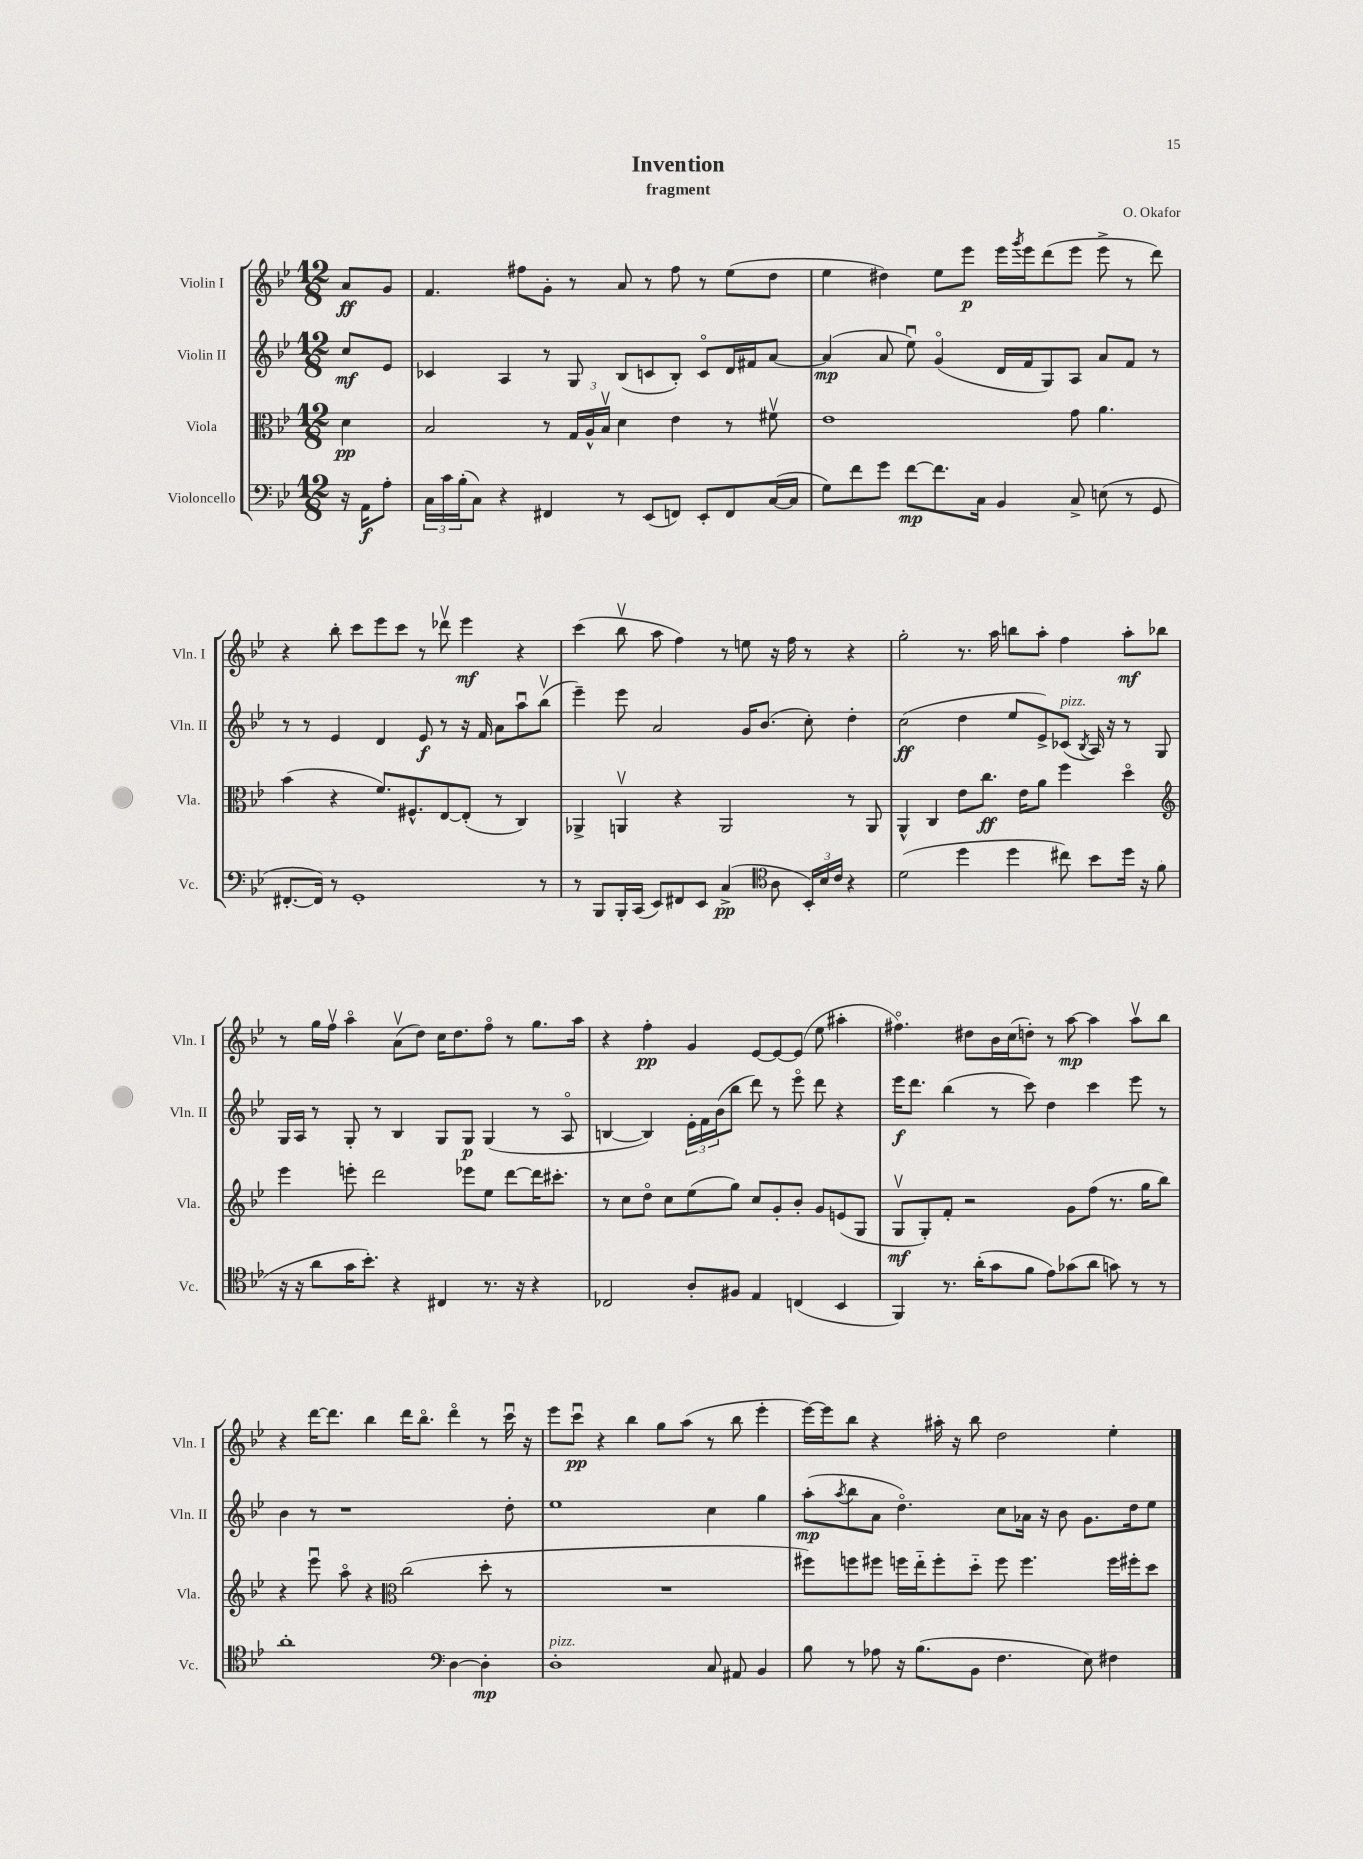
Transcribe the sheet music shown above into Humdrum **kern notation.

**kern	**kern	**kern	**kern
*staff4	*staff3	*staff2	*staff1
*clefF4	*clefC3	*clefG2	*clefG2
*k[b-e-]	*k[b-e-]	*k[b-e-]	*k[b-e-]
*M12/8	*M12/8	*M12/8	*M12/8
16r	4d	8cc	8a
16AA	.	.	.
8A'	.	8e-	8g
=	=	=	=
24C	2B-	4c-	4.f
24c	.	.	.
(24B-'	.	.	.
8C)	.	.	.
4r	.	4A	.
.	.	.	8ff#
4FF#	8r	8r	8g'
.	24G	8G	8r
.	24A^^	.	.
.	24B-v	.	.
8r	4d	(8B-	8a
(8EE-	.	8c	8r
8FF)	4e-	8B-')	8ff#
8EE-'	.	8co	8r
8FF	8r	16d	(8ee-
.	.	16f#	.
([16C	8f#v	[8a	8dd
16C]	.	.	.
=	=	=	=
8G)	1e-	(4a]	4ee-
8f	.	.	.
8g	.	8a	4dd#)
[8f	.	8ee-u)	.
8.f]	.	(4go	8ee-
.	.	.	8eee-
16C	.	.	.
4BB-	.	16d	16eee-
.	.	.	8qggg
.	.	16f	16eee-
.	.	8G)	(8ddd
8C^	8g	8A	8eee-
(8E	4.a	8a	8eee-^
8r	.	8f	8r
8GG	.	8r	8ddd)
=	=	=	=
[8.FF#'	(4b-	8r	4r
.	.	8r	.
16FF#])	.	.	.
8r	4r	4e-	8bb-'
1GG'	.	.	8ccc
.	8.f)	4d	8eee-
.	.	.	8ccc
.	8.F#^^	.	.
.	.	8e-	8r
.	[8E-	8r	8ddd-v
.	(8E-']	16r	4eee-
.	.	16f	.
.	8r	8a	.
.	4C)	8aau	4r
8r	.	(8bb-v	.
=	=	=	=
8r	4AA-^	4eee-~)	(4ccc
8BBB-	.	.	.
16BBB-'	4AAv	8eee-	8bb-v
(16CC	.	.	.
8EE-)	.	2a	8aa
8FF#	4r	.	4ff)
8EE-	.	.	.
(4C^	2AA	.	8r
.	.	16g	8ee
.	.	(8.b-	.
*clefC4	*	*	*
8A	.	.	16r
.	.	.	16ff
24BB-')	.	8cc')	8r
24B-	.	.	.
24c	.	.	.
4r	8r	4dd'	4r
.	8AA	.	.
=	=	=	=
(2d	4AA^^	(2cc	2gg'
.	4C	.	.
4dd	8e-	4dd	8.r
.	8.cc	.	.
.	.	.	16aa
4dd	.	8ee-	8bb
.	16e-	.	.
.	8a	8e-^)	8aa'
8cc#)	4ff	(8c-	4ff
.	.	8qB-	.
8b-	.	16A)	.
.	.	16r	.
16dd	4ddo	8r	8aa'
16r	.	.	.
(8f	.	8G	8bb-
=	=	=	=
*	*clefG2	*	*
16r	4eee-	16G	8r
16r	.	16A	.
8a	.	8r	16gg
.	.	.	16ffv
16g	8eee'	8G'	4aao
8.b-')	.	.	.
.	2ddd	8r	.
4r	.	4B-	(8av
.	.	.	8dd)
4C#	.	8G	16cc
.	.	.	8.dd
.	8eee-	8G	.
8.r	8ee-	(4G	8ffo
.	[8ddd	.	8r
16r	.	.	.
4r	16ddd]	8r	8.gg
.	8.ccc#'	.	.
.	.	8Ao	.
.	.	.	16aa
=	=	=	=
2C-	8r	[4B	4r
.	8cc	.	.
.	8ddo	4B])	4ff'
.	8cc	.	.
8A'	(8ee-	24e-'	4g
.	.	24f	.
.	.	(24b-	.
8F#	8gg)	8bb-	.
4E-	8cc	8ddd)	[8e-
.	8g'	8r	8e-_
(4C	8b-'	8eee-o	(8e-]
.	8g	8ddd	8ee-
4BB-	(8e	4r	4aa#'
.	8G	.	.
=	=	=	=
4FF)	8Gv	16eee-	4.ff#o)
.	.	8.ddd	.
.	8G')	.	.
8.r	8f'	(4bb-	.
.	2r	.	8dd#
(16a'	.	.	.
8g	.	8r	16b-
.	.	.	(16cc
8f	.	8ccc)	8dd')
8e-)	.	4dd	8r
(8g-	8g	.	[8aa
8a	(8ff	4ccc	4aa]
8g)	8.r	.	.
8r	.	8eee-	8aav
.	16gg	.	.
8r	8bb-)	8r	8bb-
=	=	=	=
1a'	4r	4b-	4r
.	8eee-u	8r	[16ddd
.	.	.	8.ddd]
.	8aao	1r	.
.	4r	.	4bb-
*	*clefC3	*	*
.	(2cc	.	16ddd
.	.	.	8.bb-o
*clefF4	*	*	*
[4D	.	.	4dddo
4D']	8dd'	.	8r
.	8r	8dd'	16cccu
.	.	.	16r
=	=	=	=
1D'	1.r	1ee-	8eee-
.	.	.	8cccu
.	.	.	4r
.	.	.	4bb-
.	.	.	8gg
.	.	.	(8aa
8C	.	4cc	8r
8AA#	.	.	8bb-
4BB-	.	4gg	4eee-'
=	=	=	=
8B-	8ff#)	(8aa'	[16eee-)
.	.	.	16eee-]
.	.	8qaa	.
8r	8ff	8bb-	8bb-
8A-	8ff#	8a	4r
16r	16ff	4.ddo)	.
(8.B-	16ee-'~	.	.
.	8ff'	.	16aa#'
.	.	.	16r
8BB-	8dd'~	.	8bb-
4.F	8ff	8cc	2dd
.	4.ff	16a-	.
.	.	16r	.
.	.	8b-	.
8E-)	.	8.g	.
4F#	16ff	.	4ee-'
.	16ff#'	16dd	.
.	8dd	8ee-	.
==	==	==	==
*-	*-	*-	*-
